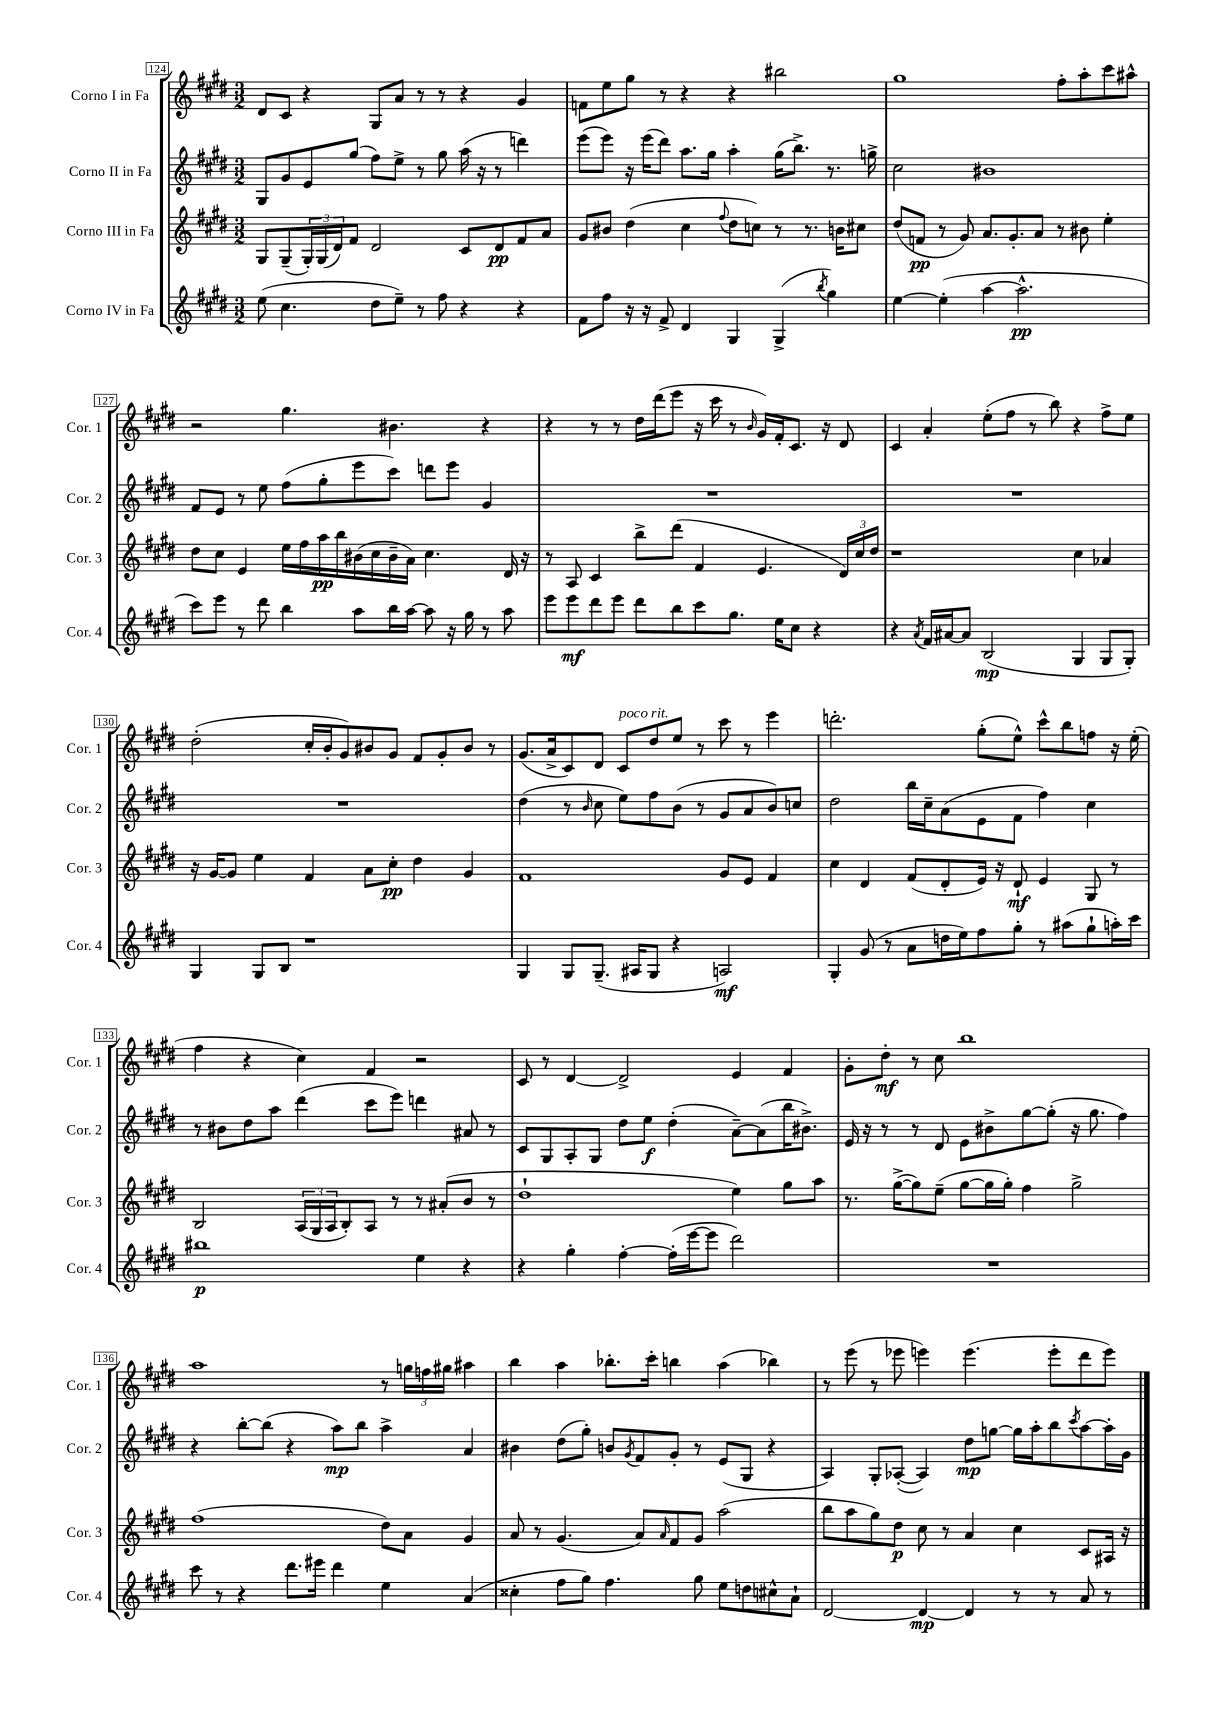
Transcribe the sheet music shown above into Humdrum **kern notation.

**kern	**kern	**kern	**kern
*staff4	*staff3	*staff2	*staff1
*clefG2	*clefG2	*clefG2	*clefG2
*k[f#c#g#d#]	*k[f#c#g#d#]	*k[f#c#g#d#]	*k[f#c#g#d#]
*M3/2	*M3/2	*M3/2	*M3/2
(8ee	8G#	8G#	8d#
4.cc#	(8G#~	8g#	8c#
.	24G#')	8e	4r
.	(24G#	.	.
.	24d#)	.	.
.	8f#	(8gg#	.
8dd#	2d#	8ff#)	8G#
8ee~)	.	8ee^	8a
8r	.	8r	8r
8ff#	.	8gg#	8r
4r	8c#	(16aa	4r
.	.	16r	.
.	8d#	8r	.
4r	8f#	4ddd)	4g#
.	8a	.	.
=	=	=	=
8f#	8g#	(8eee	8f
8ff#	8b#	8eee)	8ee
16r	(4dd#	16r	8gg#
16r	.	(16eee	.
8f#^	.	8ddd#)	8r
4d#	4cc#	8.aa	4r
.	.	16gg#	.
.	8qqff#	.	.
4G#	8dd#	4aa'	4r
.	8cc)	.	.
(4G#^	8r	(16gg#	2bb#
.	.	8.bb^)	.
.	8.r	.	.
8qbb	.	.	.
4gg#)	.	8.r	.
.	16b	.	.
.	8cc#	.	.
.	.	16gg^	.
=	=	=	=
[4ee	(8dd#	2cc#	1gg#
.	8f	.	.
(4ee']	8r	.	.
.	8g#)	.	.
[4aa	8.a	1b#	.
.	8.g#'	.	.
2.aa^^]	.	.	.
.	8a	.	.
.	8r	.	8ff#'
.	8b#	.	8aa'
.	4ee'	.	8ccc#
.	.	.	8aa#^^
=	=	=	=
8ccc#)	8dd#	8f#	2r
8eee	8cc#	8e	.
8r	4e	8r	.
8ddd#	.	8ee	.
4bb	16ee	(8ff#	4.gg#
.	16ff#	.	.
.	16aa	8gg#'	.
.	16bb	.	.
8aa	(16b#	8eee	.
.	16cc#	.	.
16bb	16b#~	8ccc#)	4.b#
[16aa	16a)	.	.
8aa]	4.cc#	8ddd	.
16r	.	8eee	.
16gg#	.	.	.
8r	.	4g#	4r
8aa	16d#	.	.
.	16r	.	.
=	=	=	=
8eee	8r	1.r	4r
8eee	8A	.	.
8ddd#	4c#	.	8r
8eee	.	.	8r
8ddd#	8bb^	.	16dd#
.	.	.	(16ddd#
8bb	(8ddd#	.	8eee
8ccc#	4f#	.	16r
.	.	.	16ccc#
8.gg#	.	.	8r
.	.	.	16qqb
.	4.e	.	16g#)
16ee	.	.	16f#'
8cc#	.	.	8.c#
4r	.	.	.
.	.	.	16r
.	24d#)	.	8d#
.	24cc#	.	.
.	24dd#	.	.
=	=	=	=
4r	1r	1.r	4c#
8qa	.	.	.
16f#	.	.	4a'
[16a#	.	.	.
8a#]	.	.	.
(2B	.	.	(8ee'
.	.	.	8ff#
.	.	.	8r
.	.	.	8bb)
4G#	4cc#	.	4r
8G#	4a-	.	8ff#^
8G#')	.	.	8ee
=	=	=	=
4G#	16r	1.r	(2dd#'
.	[16g#	.	.
.	8g#]	.	.
8G#	4ee	.	.
8B	.	.	.
1r	4f#	.	16cc#'
.	.	.	16b'
.	.	.	8g#)
.	8a	.	8b#
.	8cc#'	.	8g#
.	4dd#	.	8f#
.	.	.	8g#'
.	4g#	.	8b#
.	.	.	8r
=	=	=	=
4G#	1f#	(4dd#	(8.g#
.	.	.	16a^
8G#	.	8r	8c#)
.	.	16qqb	.
(8.G#~	.	8cc#	8d#
.	.	8ee)	8c#
16A#	.	.	.
8G#	.	8ff#	8dd#
4r	.	(8b	8ee
.	.	8r	8r
2A)	8g#	8g#	8ccc#
.	8e	8a	8r
.	4f#	8b)	4eee
.	.	8cc	.
=	=	=	=
4G#'	4cc#	2dd#	2.ddd'
(8g#	4d#	.	.
8r	.	.	.
8a	(8f#	16bb	.
.	.	16cc#~	.
16dd	8d#'	(8a	.
16ee)	.	.	.
8ff#	16e)	8e	(8gg#'
.	16r	.	.
8gg#'	8d#`	8f#	8ee^^)
8r	4e	4ff#)	8ccc#^^
(8aa#	.	.	8bb
8gg#`	8G#	4cc#	8ff
16aa')	8r	.	16r
16ccc#	.	.	(16ee'
=	=	=	=
1bb#	2B	8r	4ff#
.	.	8b#	.
.	.	8dd#	4r
.	.	8aa	.
.	(24A	(4ddd#	4cc#)
.	24G#	.	.
.	24A	.	.
.	8B')	.	.
.	8A	8ccc#	4f#
.	8r	8eee)	.
4ee	8r	4ddd	2r
.	(8a#'	.	.
4r	8b	8a#	.
.	8r	8r	.
=	=	=	=
4r	1dd#`	8c#	8c#
.	.	8G#	8r
4gg#'	.	8A'	[4d#
.	.	8G#	.
[4ff#'	.	8dd#	2d#^]
.	.	8ee	.
(16ff#']	.	(4dd#'	.
[16eee	.	.	.
8eee]	.	.	.
2ddd#)	4ee)	[8a~)	4e
.	.	(8a]	.
.	8gg#	16bb	4f#
.	.	8.b#^)	.
.	8aa	.	.
=	=	=	=
1.r	8.r	16e	8g#'
.	.	16r	.
.	.	8r	8dd#'
.	([16gg#^	.	.
.	8gg#])	8r	8r
.	(8ee~	8d#	8cc#
.	[8gg#	8e	1bb
.	16gg#]	8b#^	.
.	16gg#')	.	.
.	4ff#	[8gg#	.
.	.	(8gg#']	.
.	2gg#^	16r	.
.	.	8.gg#	.
.	.	4ff#)	.
=	=	=	=
8ccc#	(1ff#	4r	1aa
8r	.	.	.
4r	.	[8bb'	.
.	.	(8bb]	.
8.ddd#	.	4r	.
16eee#	.	.	.
4ddd#	.	8aa)	.
.	.	8bb	.
4ee	8dd#)	4aa^	8r
.	8a	.	24gg
.	.	.	24ff
.	.	.	24gg#
(4a	4g#	4a	4aa#
=	=	=	=
4cc##'	8a	4b#	4bb
.	8r	.	.
8ff#	(4.g#	(8dd#	4aa
8gg#)	.	8gg#')	.
4.ff#	.	8b	8.bb-'
.	.	8qg#	.
.	8a)	8f#	.
.	.	.	16ccc#'
.	16qqa	.	.
.	8f#	8g#'	4bb
8gg#	8g#	8r	.
8ee	(2aa	(8e	(4aa
8dd	.	8G#	.
8cc#^^	.	4r	4bb-)
8a`	.	.	.
=	=	=	=
[2d#	8bb	4A)	8r
.	8aa	.	(8eee
.	8gg#)	8G#'	8r
.	8dd#	([8A-'	8eee-
4d#_	8cc#	4A-])	4eee)
.	8r	.	.
4d#]	4a	8dd#	(4.eee
.	.	[8gg	.
8r	4cc#	16gg]	.
.	.	16aa'	.
8r	.	8bb	8eee'
.	.	8qccc#	.
8a	8c#	[8aa	8ddd#
8r	16A#	16aa']	8eee)
.	16r	16g#	.
==	==	==	==
*-	*-	*-	*-
